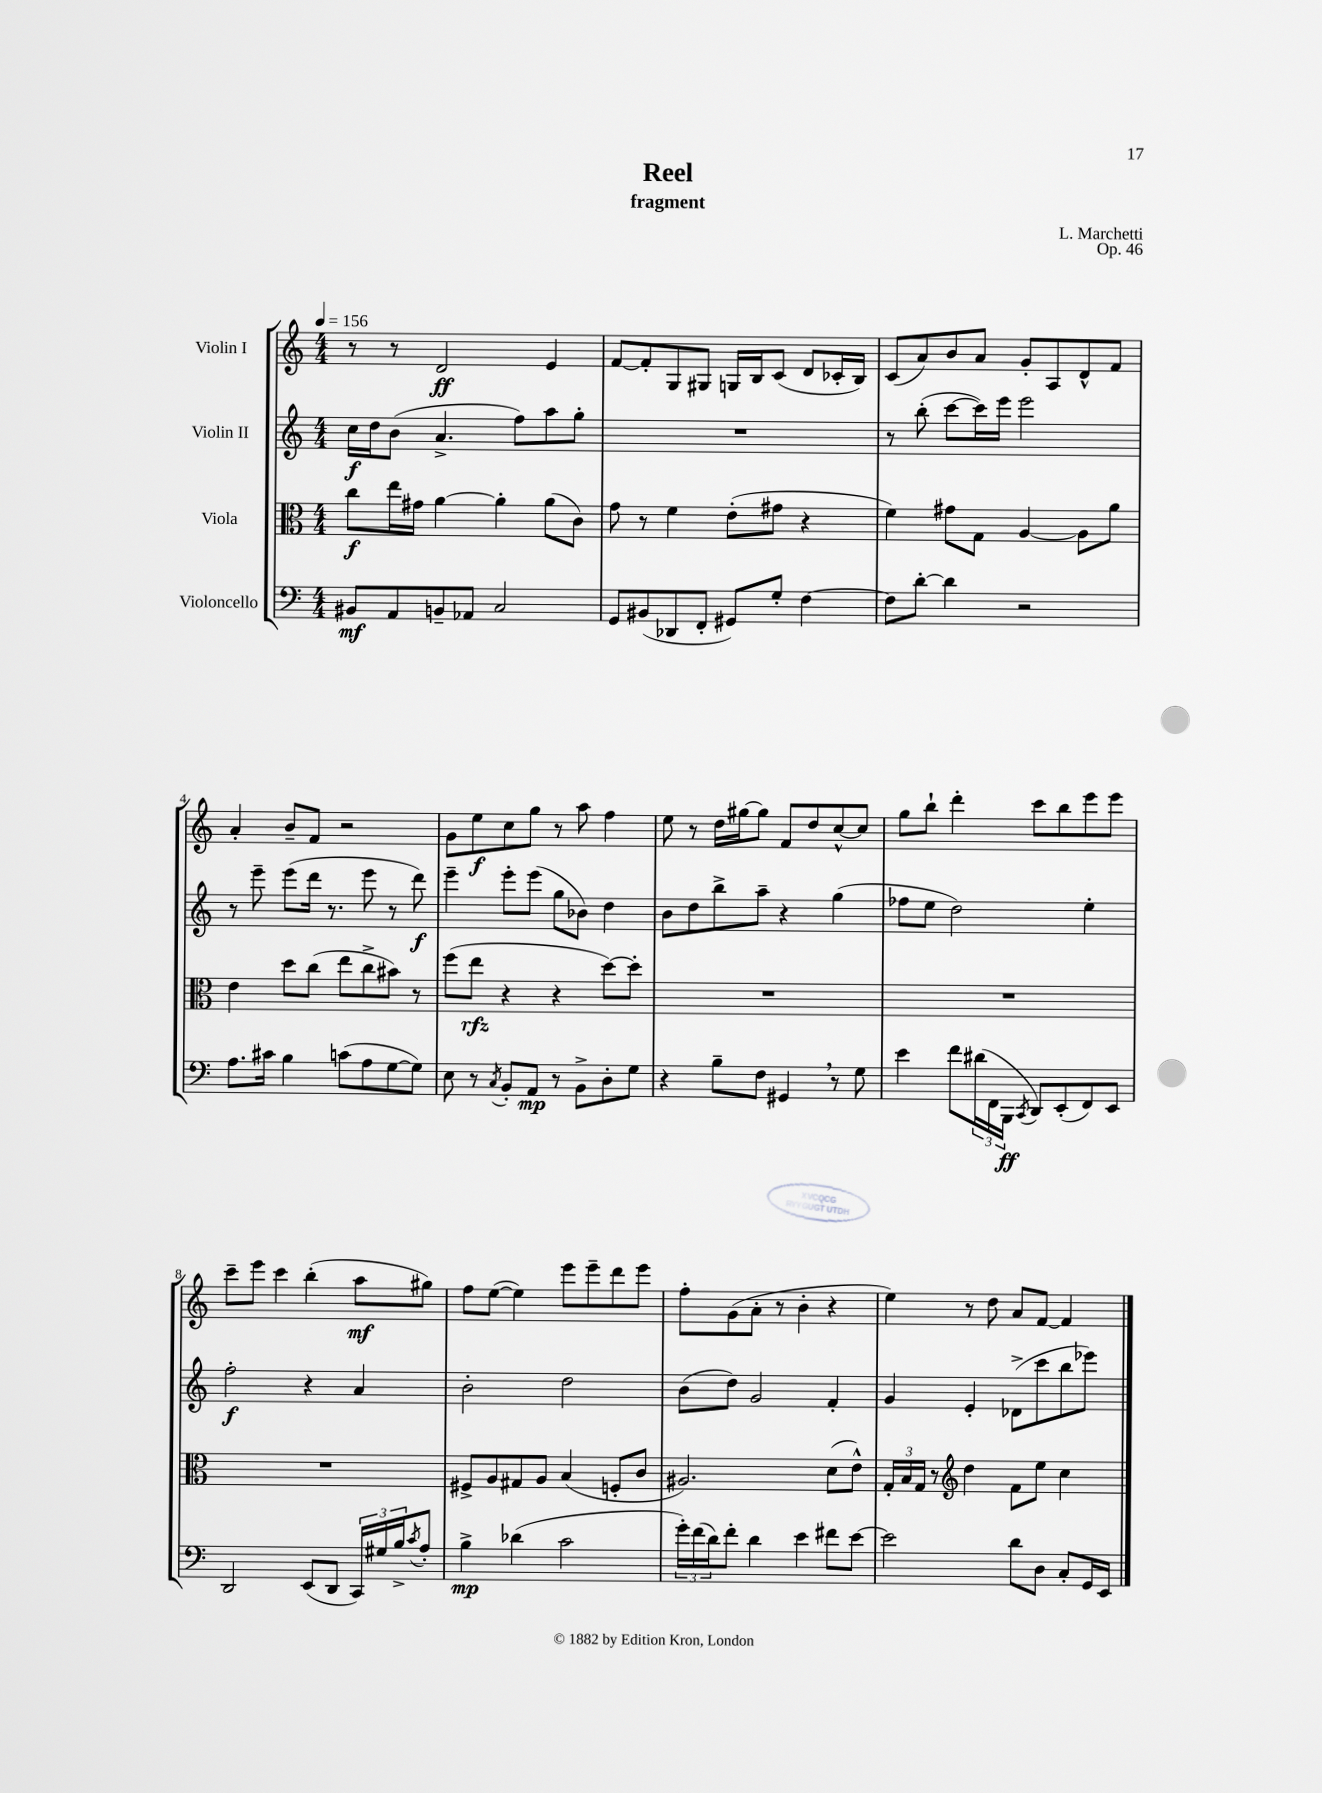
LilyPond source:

\header { title = "Reel" composer = "L. Marchetti" subtitle = "fragment" opus = "Op. 46" }
<<
\new StaffGroup <<
\new Staff = "s0" \with { instrumentName = "Violin I" } {
    \clef treble \key c \major \numericTimeSignature \time 4/4 \tempo 4 = 156
    r8 r8 d'2\ff e'4 |
    f'8~ f'8-. g8 gis8 g16 b16 c'8( d'8 ces'16-. b16) |
    c'8( a'8) b'8 a'8 g'8-. a8 d'8-^ f'8 |
    a'4-. b'8-- f'8 r2 |
    g'8 e''8\f c''8 g''8 r8 a''8 f''4 |
    e''8 r8 d''16 gis''16~ gis''8 f'8 d''8 c''8~-^ c''8 |
    g''8 b''8-! d'''4-. c'''8 b''8 e'''8 e'''8 |
    c'''8-- e'''8 c'''4 b''4-.( a''8\mf gis''8) |
    f''8 e''8~( e''4) e'''8 e'''8-- d'''8 e'''8 |
    f''8-. g'8( a'8-. r8 b'4-. r4 |
    e''4) r8 d''8 a'8 f'8~ f'4 \bar "|." |
}
\new Staff = "s1" \with { instrumentName = "Violin II" } {
    \clef treble \key c \major \numericTimeSignature \time 4/4
    c''16\f d''16 b'8( a'4.-> f''8) a''8 g''8-. |
    R1 |
    r8 b''8-.( c'''8~ c'''16) e'''16 e'''2 |
    r8 e'''8-- e'''8( d'''16 r8. e'''8 r8 d'''8\f) |
    e'''4-- e'''8-. e'''8( g''8 bes'8) d''4 |
    b'8 d''8 b''8-> a''8-- r4 g''4( |
    fes''8 e''8 d''2) e''4-. |
    f''2-.\f r4 a'4 |
    b'2-. d''2 |
    b'8( d''8) g'2 f'4-. |
    g'4 e'4-. des'8->( c'''8 b''8 ees'''8) \bar "|." |
}
\new Staff = "s2" \with { instrumentName = "Viola" } {
    \clef alto \key c \major \numericTimeSignature \time 4/4
    c''8\f e''16 gis'16 a'4~ a'4-. a'8( c'8) |
    g'8 r8 f'4 e'8-.( gis'8 r4 |
    f'4) gis'8 g8 a4~ a8 a'8 |
    e'4 d''8 c''8( e''8 c''8-> bis'8) r8 |
    f''8( e''8\rfz r4 r4 d''8~) d''8-. |
    R1 |
    R1 |
    R1 |
    fis8-> a8 gis8 a8 b4( f8-. c'8 |
    ais2.) d'8( e'8-^) |
    \tuplet 3/2 { g16-. b16 g16 } r8 \clef treble d''4 f'8 e''8 c''4 \bar "|." |
}
\new Staff = "s3" \with { instrumentName = "Violoncello" } {
    \clef bass \key c \major \numericTimeSignature \time 4/4
    bis,8\mf a,8 b,8-- aes,8 c2 |
    g,8 bis,8( des,8 f,8-. gis,8) g8-. f4~ |
    f8 d'8~-. d'4 r2 |
    a8. cis'16 b4 c'8( a8 g8~ g8) |
    e8 r8 \acciaccatura { c8 } b,8-. a,8\mp r8 b,8-> d8-. g8 |
    r4 b8-- f8 gis,4 \breathe r8 g8 |
    e'4 f'8 \tuplet 3/2 { dis'16( f,16 b,,16\ff } \acciaccatura { c,8 } d,8) e,8-.( f,8) e,8 |
    d,2 e,8( d,8 \tuplet 3/2 { c,16) gis16 b16-> } \acciaccatura { c'8 } a8-. |
    b4->\mp des'4( c'2 |
    \tuplet 3/2 { g'16-.) f'16( d'16) } f'8-. d'4 e'4 fis'8 e'8~ |
    e'2 d'8 d8 c8-. g,16 e,16 \bar "|." |
}
>>
>>
